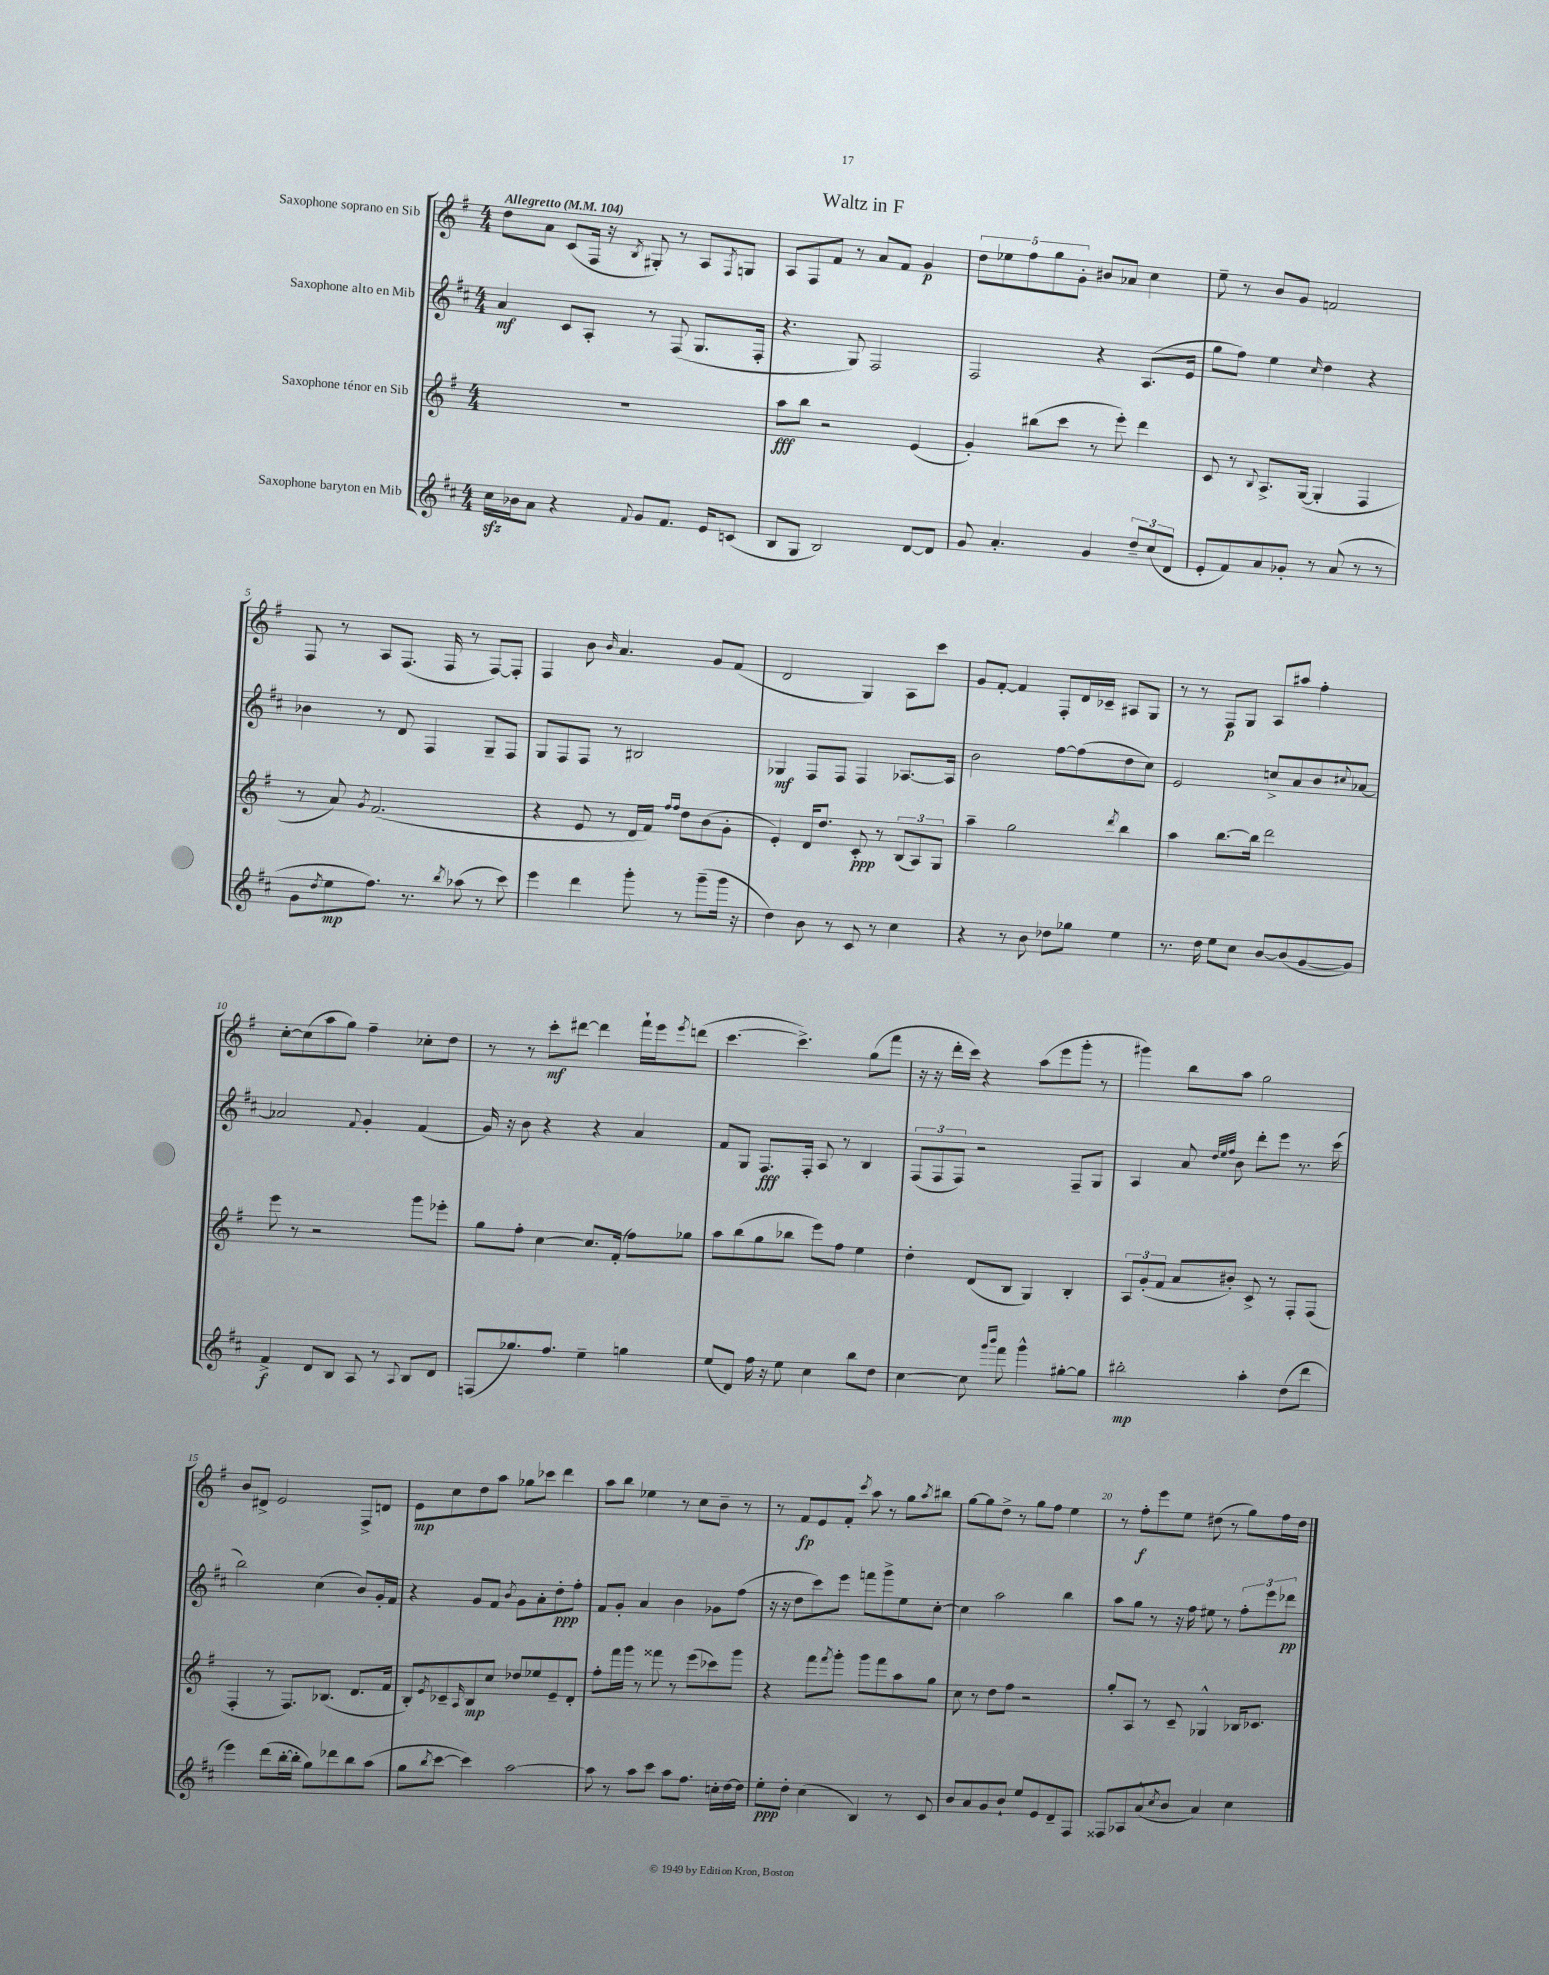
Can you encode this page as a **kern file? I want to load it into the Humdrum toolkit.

**kern	**kern	**kern	**kern
*staff4	*staff3	*staff2	*staff1
*clefG2	*clefG2	*clefG2	*clefG2
*k[f#c#]	*k[f#]	*k[f#c#]	*k[f#]
*M4/4	*M4/4	*M4/4	*M4/4
*MM104	*MM104	*MM104	*MM104
16cc#	1r	4a	8dd
16b-	.	.	.
8a	.	.	8a
4r	.	8c#	(8c
.	.	8A'	16F#
.	.	.	16r
8qqf#	.	.	8qB
8g	.	8r	8G#')
8.f#	.	(8F#	8r
.	.	8.G	8A
16e	.	.	.
.	.	.	8qF#
(8c	.	.	8G
.	.	16F#'	.
=	=	=	=
8B	8aa	4.r	8A
8G	8bb	.	8F#
2B)	2r	.	8f#
.	.	8G)	8r
.	.	2F#	8a
.	.	.	8f#
[8d	(4e	.	4g
8d]	.	.	.
=	=	=	=
8g	4g')	2F#	10dd
.	.	.	10ee-
4.a'	.	.	.
.	.	.	10ff#
.	(8bb#	.	.
.	.	.	10gg
.	8ccc	.	.
.	.	.	10g'
4g	8r	4r	8b#
.	8eee')	.	8a-
12dd~	4ddd	(8.A	4cc
(12cc#	.	.	.
12d	.	.	.
.	.	16e	.
=	=	=	=
8e'	8c	8gg	8ee~
8f#)	8r	8ff#)	8r
.	8qqB	.	.
8a	8.A^	4ee	8b
8g-'	.	.	8g
.	([16G	.	.
.	.	16qqcc#	.
8r	4G']	4dd	2f
(8a	.	.	.
8r	4F#	4r	.
8r	.	.	.
=	=	=	=
8g	8r	4b-	8F#
8qdd	.	.	.
8ee	8a)	.	8r
.	8qg	.	.
8.ff#)	(2.f#	8r	8A
.	.	8d	(8.F#
8.r	.	.	.
.	.	4F#	.
.	.	.	16F#
8qbb	.	.	.
(8aa-	.	.	8r
8r	.	8G~	[8F#)
8ccc#)	.	8F#	8F#']
=	=	=	=
4eee	4r	8G	4F#
.	.	8F#	.
4ddd	8e	8F#	8b
.	.	.	16qqb
.	8r	8r	4.a
8ggg'	16d	2B#	.
.	16f#)	.	.
.	16qqff#	.	.
.	16qqff#	.	.
8r	8dd	.	.
(8ggg~	(8b	.	8g
16ggg	8g'	.	(8f#
16r	.	.	.
=	=	=	=
4dd)	4e')	4G-	2d
8b	16d	8F#	.
.	8.dd	.	.
8r	.	8F#	.
8c#	8c'	4F#	4G)
8r	8r	.	.
4cc#	(12B	[8.A-	8A
.	12A)	.	.
.	.	.	8ccc
.	12G	.	.
.	.	16A-]	.
=	=	=	=
4r	4aa~	2b	8g
.	.	.	[8f#'
8r	2gg	.	4f#]
8b	.	.	.
8dd-	.	[8ff#	8F#'
8gg-	.	(8ff#]	16d
.	.	.	16c-~
.	8qddd	.	.
4ee	4bb	8dd	8A#
.	.	8cc#)	8G
=	=	=	=
8.r	4aa	2e	8r
.	.	.	8r
16dd	.	.	.
8ee	[8.bb	.	8F#
8cc#	.	.	8G
.	16bb]	.	.
[8b	2ddd	8cc^	8A
(8b]	.	8a	8aa#
[8g	.	8b	4ff#'
.	.	8qqcc#	.
8g])	.	[8a-	.
=	=	=	=
4f#^	8eee	2a-]	[8cc'
.	8r	.	(8cc]
8d	2r	.	8aa
8B	.	.	8gg)
.	.	8qqf#	.
8A	.	4g'	4ff#~
8r	.	.	.
8qqA	.	.	.
8B	8ggg	(4f#	8cc-'
8d	8eee-'	.	8dd
=	=	=	=
(8F	8gg	16g)	8r
.	.	16r	.
8.gg-)	8ff#'	8b	8r
.	[4cc	4r	8ccc'
8.ff#	.	.	.
.	.	.	[8ddd#
4ee~	8.cc]	4r	4ddd#]
.	(16f#'	.	.
4gg	8ff#)	4a	16fff#`
.	.	.	16eee
.	.	.	8qeee
.	8gg-	.	(8ddd
=	=	=	=
(8ee	8aa	8f#	[4.ccc
8d)	(8bb	8G	.
16ff#	8gg	8.F#	.
16r	.	.	.
8ee	8bb-	.	4.ccc^])
.	.	16F#'	.
4cc#	8eee)	8A	.
.	8ff#	8r	.
8bb	4ee	4B	(8gg
8dd	.	.	8fff#
=	=	=	=
[4cc#	4dd'	(12F#	16r
.	.	.	16r
.	.	12F#	.
.	.	.	16ddd'
.	.	12F#)	.
.	.	.	16ccc)
8cc#]	(8d	2r	4r
16qqggg	.	.	.
16qqbbb	.	.	.
8fff#	8B	.	.
4ggg^^	4G)	.	(8aa
.	.	.	8eee
[8gg#'	4B'	8F#~	8ggg'
8gg#]	.	8G	8r
=	=	=	=
2bb#'	12A	4A	4ggg#)
.	(12g'	.	.
.	12f#	.	.
.	8a	8a	8bb
.	.	32qqdd	.
.	.	32qqee	.
.	.	32qqff#	.
.	8b#')	8b	8aa
4aa'	8c^	8ddd'	2gg
.	8r	8eee	.
(8dd	8F#'	8.r	.
8ddd	(8F#	.	.
.	.	(16ccc#	.
=	=	=	=
4eee)	4F#'	2bb)	8b
.	.	.	8d#^
(8ddd	8r	.	2e
[16bb'	8.F#)	.	.
16bb']	.	.	.
8gg)	.	(4cc#	.
.	(8.B-	.	.
8ddd-	.	.	.
8bb	8.d	8b)	8F#^
(8aa	.	16g'	8d
.	16f#	16f#	.
=	=	=	=
8gg	8B')	4r	8e
8qbb	8qe	.	.
[8ccc#	8c-~	.	8cc
.	16qqA	.	.
4ccc#])	8B	8g	8dd
.	8cc	8f#	8aa
.	.	8qb	.
[2aa	8dd-	8g	8gg-
.	8ee-	8a'	8ccc-
.	8e~	8dd'	4ddd
.	8d'	8ff#'	.
=	=	=	=
8aa]	8ff#'	8f#	8aa
8r	16fff#	8g'	8bb
.	16ggg	.	.
8aa	8r	4a	4ee-
8ccc#	8fff##	.	.
8aa	8r	4b	8r
8.ff#	(8eee	.	8cc
.	8ccc-)	8g-	8b~
16cc'	.	.	.
[16dd	8ggg	(8ff#	8r
16dd]	.	.	.
=	=	=	=
8ee'	4r	16r	8r
.	.	16r	.
8dd'	.	8dd	8f#
(4cc#	8fff#	8ccc#)	8e
.	8qfff#	.	.
.	8ggg'	8eee	8f#'
.	.	.	8qccc
4B)	8ggg	8fff	8aa
.	8fff#	8ggg^	8r
8r	8aa	8ee	8gg
.	.	.	8qaa
8c#	8gg	[8cc#'	8bb#
=	=	=	=
8b	8cc	4cc#]	[8gg
8a	8r	.	8gg]
8g	8dd	2aa	8dd^
8b`	8ff#	.	8r
8ee	2r	.	8gg
8e	.	.	8ff#
8d~	.	4bb	4ee
8F#	.	.	.
=	=	=	=
8F##	8gg'	8aa	8r
8A-	8A	8gg	8ff#'
(8a^^	8r	8r	8eee
8qcc#	.	.	.
8b	8c~	16r	8ee
.	.	16ff#	.
4a)	4G-^^	8ee#	(8dd#
.	.	8r	8r
4cc#	16B-	12ff#'	8gg)
.	8.c-	.	.
.	.	12eee	.
.	.	.	16ff#
.	.	12ddd-	.
.	.	.	16dd#
==	==	==	==
*-	*-	*-	*-
